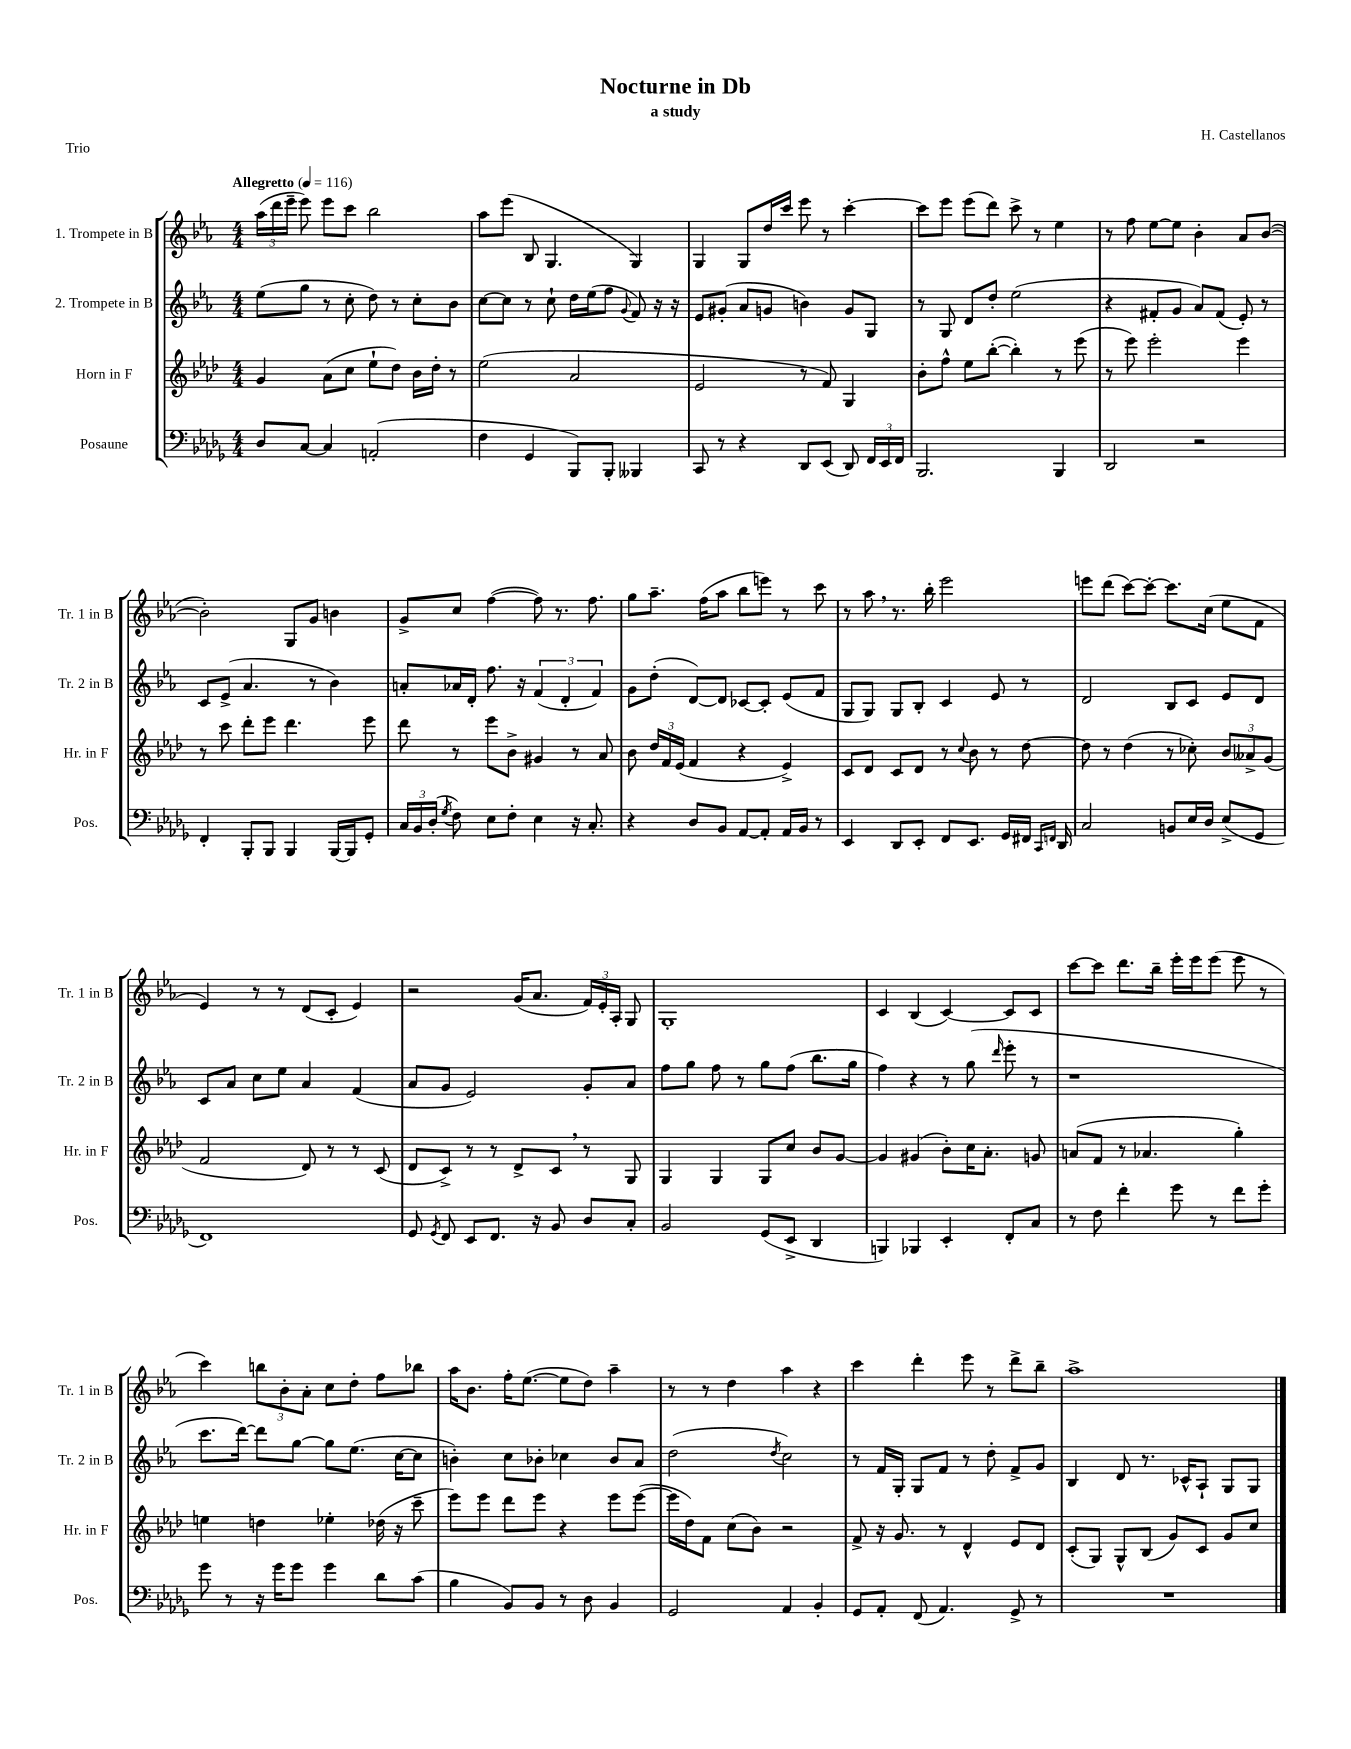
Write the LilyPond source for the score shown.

\header { title = "Nocturne in Db" composer = "H. Castellanos" subtitle = "a study" piece = "Trio" }
<<
\new StaffGroup <<
\new Staff = "s0" \with { instrumentName = "1. Trompete in B" shortInstrumentName = "Tr. 1 in B" } {
    \clef treble \key ees \major \numericTimeSignature \time 4/4 \tempo "Allegretto" 4 = 116
    \autoBeamOff \tuplet 3/2 { aes''16[( d'''16 ees'''16]-- } ees'''8) ees'''8[ c'''8] bes''2 |
    aes''8[ ees'''8]( bes8 g4. g4) |
    g4 g8[ d''16 c'''16] ees'''8 r8 c'''4~-. |
    c'''8[ ees'''8] ees'''8[( d'''8]) c'''8-> r8 ees''4 |
    r8 f''8 ees''8[~ ees''8] bes'4-. aes'8[ bes'8]~( |
    bes'2-.) g8[ g'8] b'4 |
    g'8[-> c''8] f''4~( f''8) r8. f''8. |
    g''8[ aes''8.]-- f''16[( aes''8] bes''8[ e'''8]) r8 c'''8 |
    r8 aes''8 \breathe r8. bes''16-. ees'''2 |
    e'''8[ d'''8]( c'''8[~) c'''8]~-. c'''8.[ c''16]( ees''8[ f'8] |
    ees'4) r8 r8 d'8[( c'8]-. ees'4) |
    r2 g'16[( aes'8.] \tuplet 3/2 { f'16[) ees'16-. aes16]-. } g8 |
    g1-. |
    c'4 bes4( c'4~) c'8[ c'8] |
    c'''8[~ c'''8] d'''8.[ bes''16]-- ees'''16[-. ees'''16 ees'''8]( ees'''8 r8 |
    c'''4) \tuplet 3/2 { b''8[ bes'8-. aes'8]-. } c''8[ d''8]-. f''8[ bes''8] |
    aes''16[ bes'8.] f''16[-. ees''8.]~( ees''8[ d''8]) aes''4-- |
    r8 r8 d''4 aes''4 r4 |
    c'''4 d'''4-. ees'''8 r8 d'''8[-> bes''8]-- |
    aes''1-> \bar "|." |
}
\new Staff = "s1" \with { instrumentName = "2. Trompete in B" shortInstrumentName = "Tr. 2 in B" } {
    \clef treble \key ees \major \numericTimeSignature \time 4/4
    \autoBeamOff ees''8[( g''8] r8 c''8-. d''8) r8 c''8[-. bes'8] |
    c''8[~ c''8] r8 c''8-! d''16[ ees''16( f''8] \appoggiatura { g'8 } f'8) r16 r16 |
    ees'8[ gis'8]-.( aes'8[ g'8] b'4) g'8[ g8] |
    r8 g8 d'8[ d''8]-. ees''2( |
    r4 fis'8[-. g'8] aes'8[) fis'8]( ees'8-.) r8 |
    c'8[ ees'8]->( aes'4. r8 bes'4) |
    a'8[-. aes'16 d'16]-. f''8. r16 \tuplet 3/2 { f'4( d'4-. f'4) } |
    g'8[ d''8]-.( d'8[~) d'8] ces'8[~ ces'8]-. ees'8[( f'8] |
    g8[ g8]) g8[ bes8]-. c'4 ees'8 r8 |
    d'2 bes8[ c'8] ees'8[ d'8] |
    c'8[ aes'8] c''8[ ees''8] aes'4 f'4( |
    aes'8[ g'8] ees'2) g'8[-. aes'8] |
    f''8[ g''8] f''8 r8 g''8[ f''8]( bes''8.[ g''16] |
    f''4) r4 r8 g''8( \grace { d'''16 } ees'''8-. r8 |
    r1 |
    c'''8.[ d'''16]~) d'''8[ g''8]~ g''8[ ees''8.]( c''16[~ c''8] |
    b'4-.) c''8[ bes'8]-. ces''4 bes'8[ aes'8] |
    d''2( \acciaccatura { d''8 } c''2) |
    r8 f'16[ g16]-. g8[ f'8] r8 d''8-. f'8[-> g'8] |
    bes4 d'8 r8. ces'16[-^ aes8]-! g8[ g8] \bar "|." |
}
\new Staff = "s2" \with { instrumentName = "Horn in F" shortInstrumentName = "Hr. in F" } {
    \clef treble \key aes \major \numericTimeSignature \time 4/4
    \autoBeamOff g'4 aes'8[( c''8] ees''8[-! des''8]) bes'16[ des''16]-. r8 |
    ees''2( aes'2 |
    ees'2 r8 f'8) g4 |
    bes'8[-. f''8]-^ ees''8[ bes''8]~-.( bes''4-.) r8 ees'''8( |
    r8 ees'''8) ees'''2-. ees'''4 |
    r8 c'''8 des'''8[-. ees'''8] des'''4. ees'''8 |
    des'''8 r8 ees'''8[ bes'8]-> gis'4 r8 aes'8 |
    bes'8 \tuplet 3/2 { des''16[ f'16 ees'16]( } f'4 r4 ees'4->) |
    c'8[ des'8] c'8[ des'8] r8 \appoggiatura { c''8 } bes'8 r8 des''8~ |
    des''8 r8 des''4( r8 ces''8-.) \tuplet 3/2 { bes'8[ aeses'8-> g'8]( } |
    f'2 des'8) r8 r8 c'8( |
    des'8[ c'8]->) r8 r8 des'8[-> c'8] \breathe r8 g8 |
    g4 g4 g8[ c''8] bes'8[ g'8]~ |
    g'4 gis'4( bes'8[-.) c''16 aes'8.]-. g'8 |
    a'8[( f'8] r8 aes'4. g''4-.) |
    e''4 d''4 ees''4-. des''16( r16 c'''8-- |
    ees'''8[) ees'''8] des'''8[ ees'''8] r4 ees'''8[ ees'''8]~( |
    ees'''16[ des''16) f'8] c''8[( bes'8]) r2 |
    f'8-> r16 g'8. r8 des'4-^ ees'8[ des'8] |
    c'8[-.( g8]) g8[-^ bes8]( g'8[) c'8] g'8[ c''8] \bar "|." |
}
\new Staff = "s3" \with { instrumentName = "Posaune" shortInstrumentName = "Pos." } {
    \clef bass \key des \major \numericTimeSignature \time 4/4
    \autoBeamOff des8[ c8]~ c4 a,2-.( |
    f4 ges,4 bes,,8[) bes,,8]-. beses,,4 |
    c,8 r8 r4 des,8[ ees,8]( des,8) \tuplet 3/2 { f,16[ ees,16 f,16] } |
    bes,,2. bes,,4 |
    des,2 r2 |
    f,4-. bes,,8[-. bes,,8] bes,,4 bes,,16[~ bes,,16 ges,8]-. |
    \tuplet 3/2 { c16[ bes,16 des16]-.( } \acciaccatura { ges8 } f8) ees8[ f8]-. ees4 r16 c8.-. |
    r4 des8[ bes,8] aes,8[~ aes,8]-. aes,16[ bes,16] r8 |
    ees,4 des,8[ ees,8]-. f,8[ ees,8.] ges,16[ fis,16] \grace { c,16[ f,16] } des,16 |
    c2 b,8[ ees16 des16] ees8[->( ges,8] |
    f,1) |
    ges,8 \acciaccatura { ges,8 } f,8 ees,8[ f,8.] r16 bes,8 des8[ c8]-. |
    bes,2 ges,8[( ees,8]-> des,4 |
    b,,4) bes,,4 ees,4-. f,8[-. c8] |
    r8 f8 f'4-. ges'8 r8 f'8[ ges'8]-. |
    ges'8 r8 r16 ges'16[ ges'8] ges'4 des'8[ c'8]( |
    bes4 bes,8[) bes,8] r8 des8 bes,4 |
    ges,2 aes,4 bes,4-. |
    ges,8[ aes,8]-. f,8( aes,4.) ges,8-> r8 |
    R1 \bar "|." |
}
>>
>>
\layout { \context { \Score \remove "Bar_number_engraver" } }
